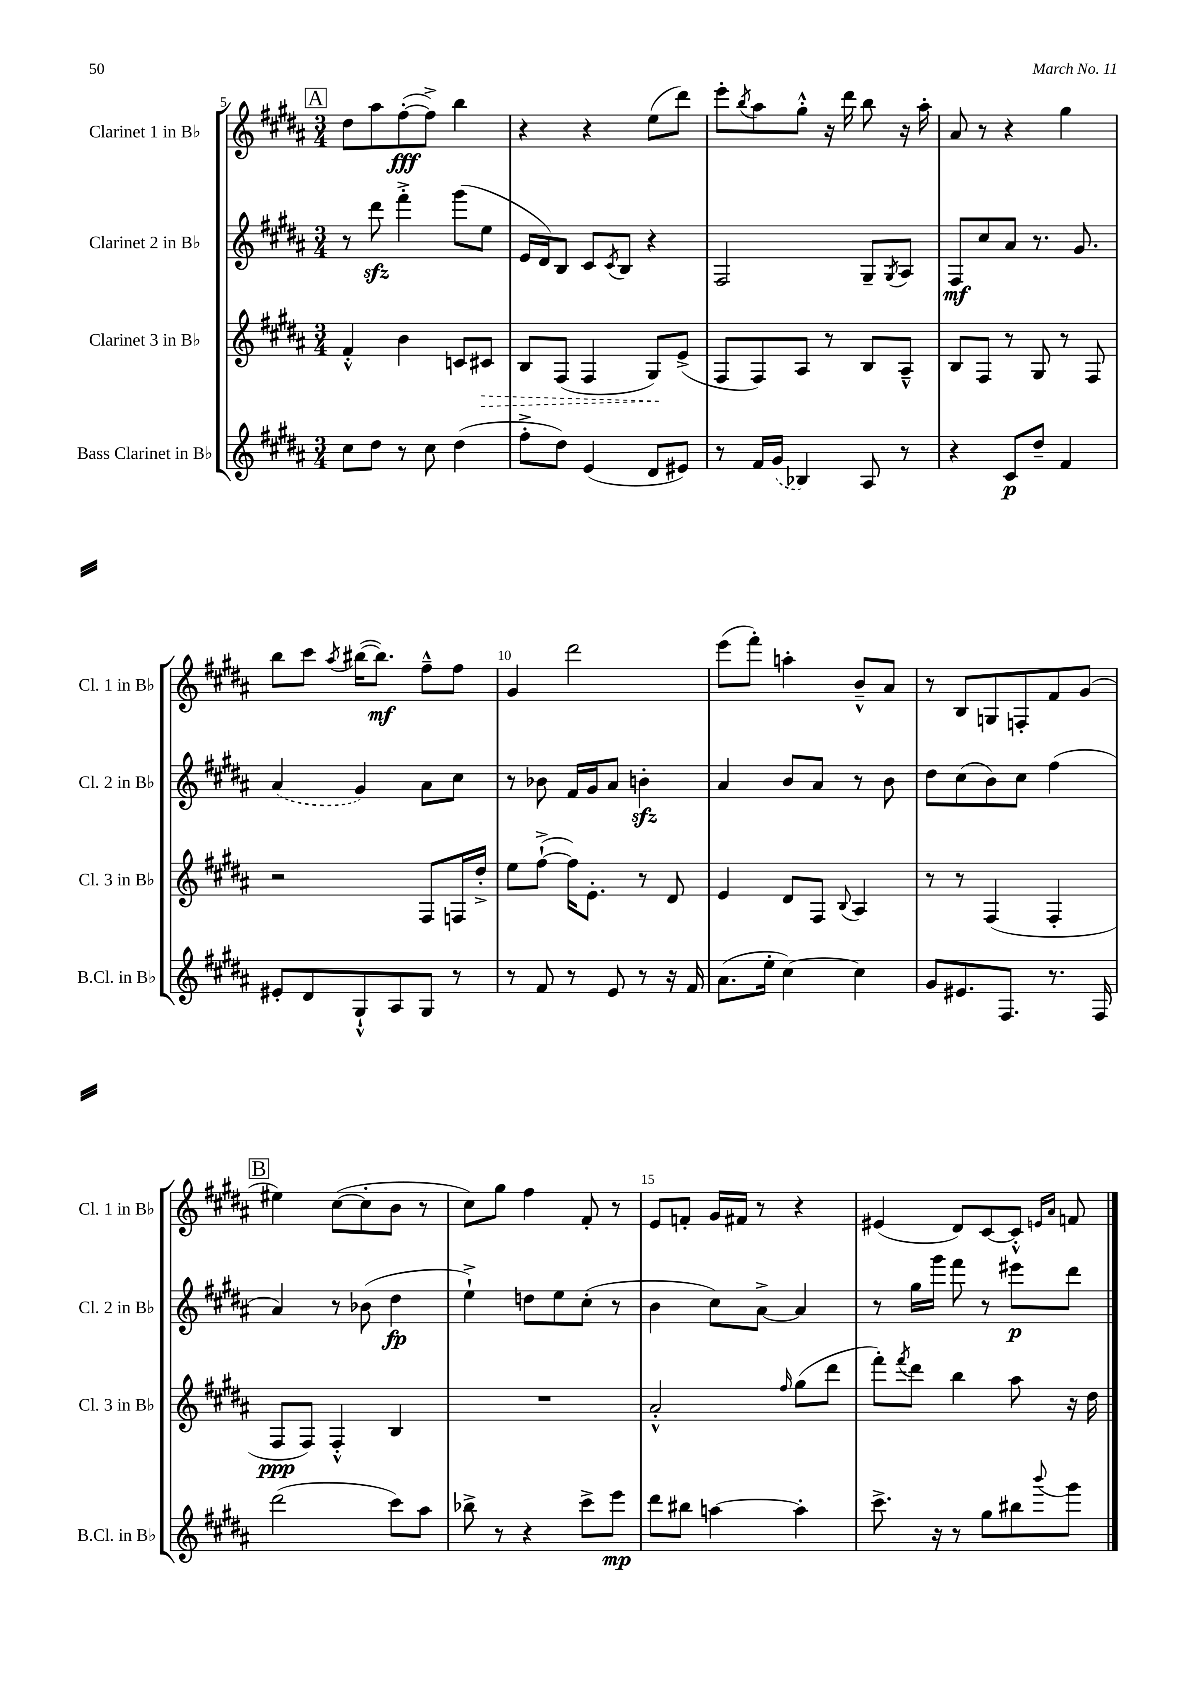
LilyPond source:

<<
\new StaffGroup <<
\new Staff = "s0" \with { instrumentName = "Clarinet 1 in Bb" shortInstrumentName = "Cl. 1 in Bb" } {
    \clef treble \key b \major \numericTimeSignature \time 3/4
    \mark \markup { \box "A" } dis''8 ais''8 fis''8~-.\fff( fis''8->) b''4 |
    r4 r4 e''8( dis'''8) |
    e'''8-. \acciaccatura { b''8 } ais''8 gis''8-.-^ r16 dis'''16 b''8 r16 ais''16-. |
    ais'8 r8 r4 gis''4 |
    b''8 cis'''8 \acciaccatura { ais''8 } bis''16~( bis''8.\mf) fis''8---^ fis''8 |
    gis'4 dis'''2 |
    e'''8( fis'''8-.) a''4-. b'8---^ ais'8 |
    r8 b8 g8 f8-. fis'8 gis'8( |
    \mark \markup { \box "B" } eis''4) cis''8~( cis''8-. b'8 r8 |
    cis''8) gis''8 fis''4 fis'8-. r8 |
    e'8 f'8-. gis'16 fis'16 r8 r4 |
    eis'4( dis'8) cis'8~ cis'8-.-^ \grace { e'16 ais'16 } f'8 \bar "|." |
}
\new Staff = "s1" \with { instrumentName = "Clarinet 2 in Bb" shortInstrumentName = "Cl. 2 in Bb" } {
    \clef treble \key b \major \numericTimeSignature \time 3/4
    \mark \markup { \box "A" } r8 dis'''8\sfz fis'''4-.-> gis'''8( e''8 |
    e'16 dis'16) b8 cis'8 \acciaccatura { cis'8 } b8 r4 |
    fis2 gis8-- \acciaccatura { gis8 } ais8 |
    fis8\mf cis''8 ais'8 r8. gis'8. |
    \once \slurDashed ais'4( gis'4) ais'8 cis''8 |
    r8 bes'8 fis'16 gis'16 ais'8 b'4-.\sfz |
    ais'4 b'8 ais'8 r8 b'8 |
    dis''8 cis''8( b'8) cis''8 fis''4( |
    \mark \markup { \box "B" } ais'4) r8 bes'8( dis''4\fp |
    e''4-!->) d''8 e''8 cis''8-.( r8 |
    b'4 cis''8) ais'8~-> ais'4 |
    r8 gis''16 gis'''16 fis'''8 r8 eis'''8\p dis'''8 \bar "|." |
}
\new Staff = "s2" \with { instrumentName = "Clarinet 3 in Bb" shortInstrumentName = "Cl. 3 in Bb" } {
    \clef treble \key b \major \numericTimeSignature \time 3/4
    \mark \markup { \box "A" } fis'4-.-^ b'4 c'8 \once \override Hairpin.style = #'dashed-line cis'8\> |
    b8 fis8( fis4 gis8\!) e'8->( |
    fis8 fis8) ais8 r8 b8 ais8---^ |
    b8 fis8 r8 gis8 r8 fis8 |
    r2 fis8 f16 dis''16-.-> |
    e''8 fis''8~-!->( fis''16) e'8.-. r8 dis'8 |
    e'4 dis'8 fis8 \appoggiatura { b8 } ais4 |
    r8 r8 fis4( fis4-. |
    \mark \markup { \box "B" } fis8\ppp fis8) fis4-.-^ b4 |
    R2. |
    ais'2-.-^ \grace { fis''16 } gis''8( dis'''8 |
    fis'''8-.) \acciaccatura { fis'''8 } dis'''8 b''4 ais''8 r16 dis''16 \bar "|." |
}
\new Staff = "s3" \with { instrumentName = "Bass Clarinet in Bb" shortInstrumentName = "B.Cl. in Bb" } {
    \clef treble \key b \major \numericTimeSignature \time 3/4
    \mark \markup { \box "A" } cis''8 dis''8 r8 cis''8 dis''4( |
    fis''8-.-> dis''8) e'4( dis'8 eis'8) |
    r8 fis'16 \once \slurDashed gis'16( bes4) ais8 r8 |
    r4 cis'8\p dis''8-- fis'4 |
    eis'8-. dis'8 gis8-!-^ ais8 gis8 r8 |
    r8 fis'8 r8 e'8 r8 r16 fis'16 |
    ais'8.( e''16-. cis''4~) cis''4 |
    gis'8 eis'8. fis8. r8. fis16 |
    \mark \markup { \box "B" } dis'''2( cis'''8) ais''8 |
    bes''8-> r8 r4 cis'''8-> e'''8\mp |
    dis'''8 bis''8 a''4~ a''4-. |
    cis'''8.-> r16 r8 gis''8 bis''8 \appoggiatura { b'''8 } gis'''8 \bar "|." |
}
>>
>>
\layout { \context { \Score currentBarNumber = #5 \override BarNumber.break-visibility = ##(#f #t #t) barNumberVisibility = #(every-nth-bar-number-visible 5) } }
